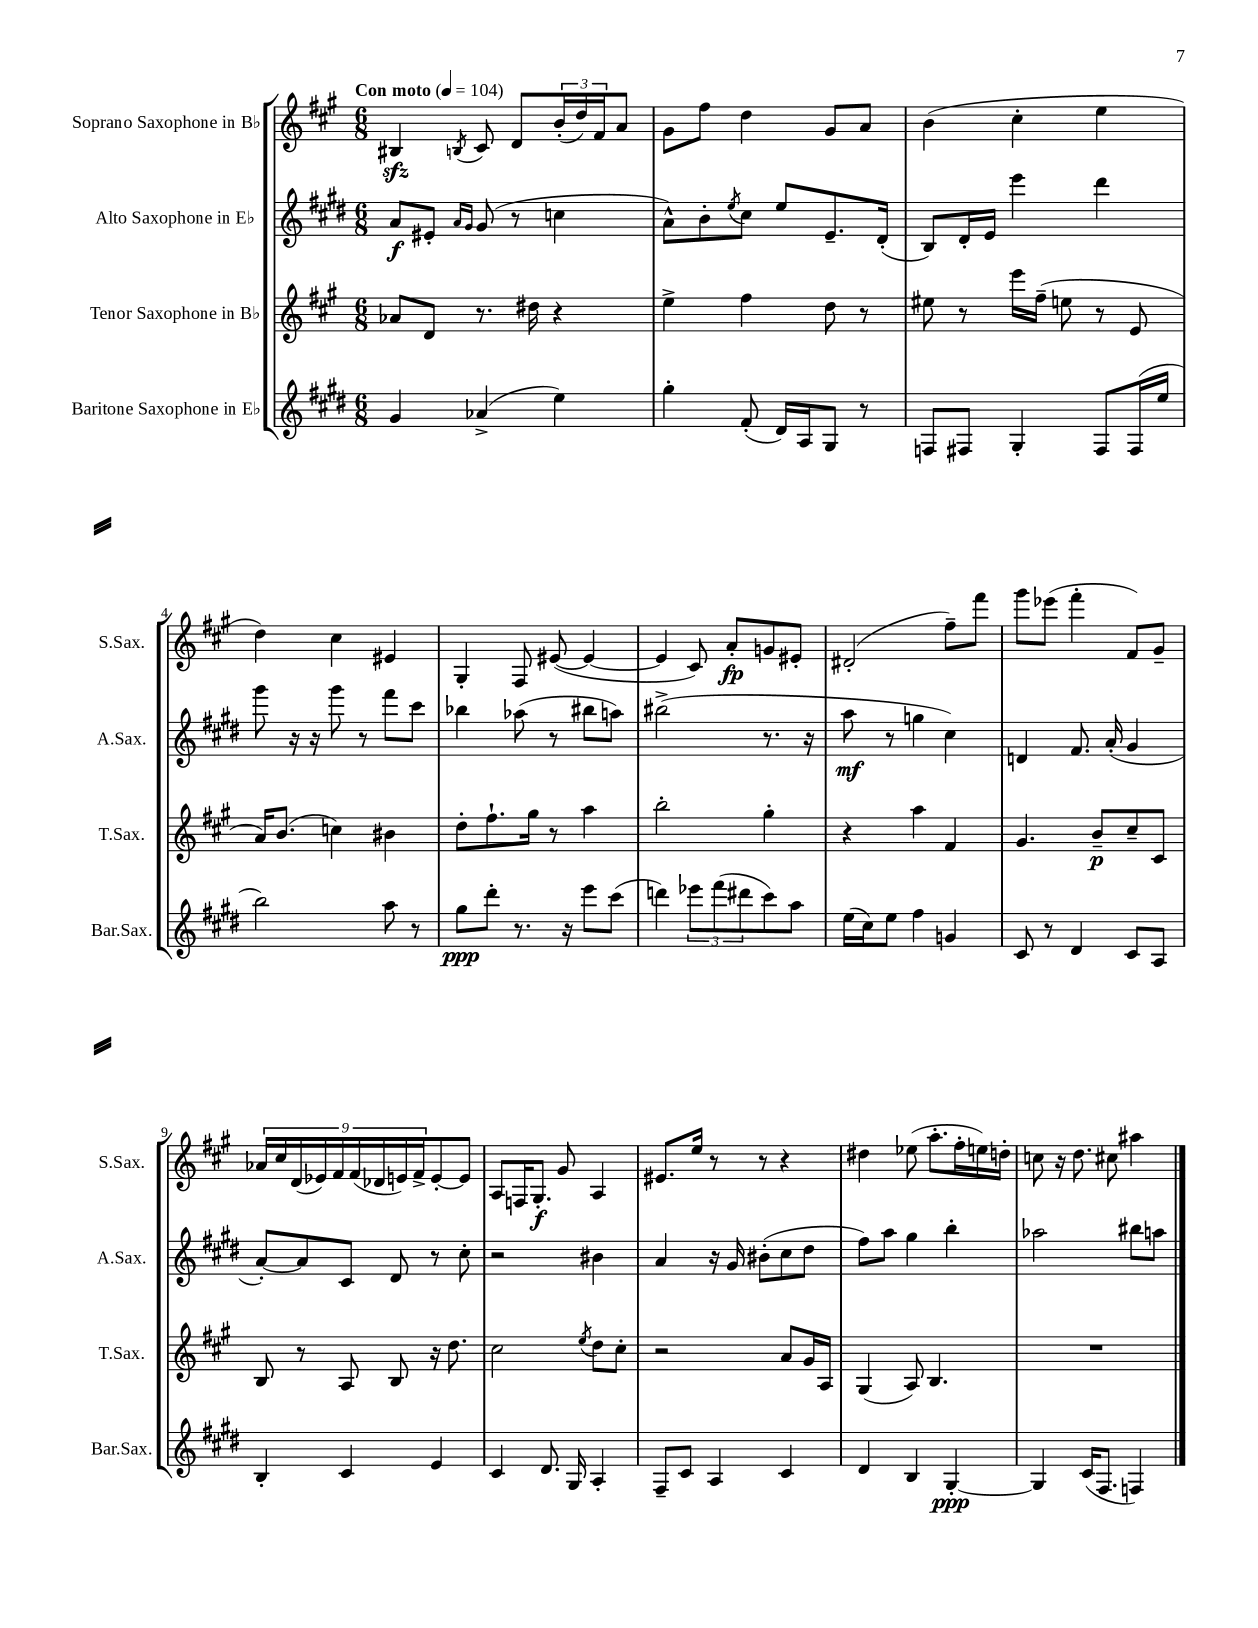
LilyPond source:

<<
\new StaffGroup <<
\new Staff = "s0" \with { instrumentName = "Soprano Saxophone in Bb" shortInstrumentName = "S.Sax." } {
    \clef treble \key a \major \numericTimeSignature \time 6/8 \tempo "Con moto" 4 = 104
    bis4\sfz \acciaccatura { b8 } cis'8 d'8 \tuplet 3/2 { b'16-.( d''16) fis'16 } a'8 |
    gis'8 fis''8 d''4 gis'8 a'8 |
    b'4( cis''4-. e''4 |
    d''4) cis''4 eis'4 |
    gis4-. fis8 eis'8~( eis'4~ |
    eis'4 cis'8) a'8-.\fp g'8 eis'8-. |
    dis'2-.( fis''8--) fis'''8 |
    gis'''8 ees'''8( fis'''4-. fis'8) gis'8-- |
    \tuplet 9/8 { aes'16 cis''16 d'16( ees'16) fis'16 fis'16( des'16 e'16) fis'16-> } e'8~-. e'8 |
    a8 f16 gis8.-.\f gis'8 a4 |
    eis'8. e''16 r8 r8 r4 |
    dis''4 ees''8( a''8.-. fis''16-. e''16) d''16-. |
    c''8 r16 d''8. cis''8 ais''4 \bar "|." |
}
\new Staff = "s1" \with { instrumentName = "Alto Saxophone in Eb" shortInstrumentName = "A.Sax." } {
    \clef treble \key e \major \numericTimeSignature \time 6/8
    a'8\f eis'8-. \grace { a'16 gis'16 } gis'8( r8 c''4 |
    a'8-^) b'8-. \acciaccatura { e''8 } cis''8 e''8 e'8.-- dis'16-.( |
    b8) dis'16-. e'16 e'''4 dis'''4 |
    gis'''8 r16 r16 gis'''8 r8 fis'''8 cis'''8 |
    bes''4 aes''8( r8 bis''8 a''8) |
    bis''2->( r8. r16 |
    a''8\mf r8 g''4 cis''4) |
    d'4 fis'8. a'16-.( gis'4 |
    a'8~-.) a'8 cis'8 dis'8 r8 cis''8-. |
    r2 bis'4 |
    a'4 r16 gis'16 bis'8-.( cis''8 dis''8 |
    fis''8) a''8 gis''4 b''4-. |
    aes''2 bis''8 a''8 \bar "|." |
}
\new Staff = "s2" \with { instrumentName = "Tenor Saxophone in Bb" shortInstrumentName = "T.Sax." } {
    \clef treble \key a \major \numericTimeSignature \time 6/8
    aes'8 d'8 r8. dis''16 r4 |
    e''4-> fis''4 d''8 r8 |
    eis''8 r8 e'''16 fis''16--( e''8 r8 e'8 |
    a'16) b'8.( c''4) bis'4 |
    d''8-. fis''8.-! gis''16 r8 a''4 |
    b''2-. gis''4-. |
    r4 a''4 fis'4 |
    gis'4. b'8--\p cis''8-- cis'8 |
    b8 r8 a8 b8 r16 d''8. |
    cis''2 \acciaccatura { e''8 } d''8 cis''8-. |
    r2 a'8 gis'16 a16 |
    gis4( a8) b4. |
    R2. \bar "|." |
}
\new Staff = "s3" \with { instrumentName = "Baritone Saxophone in Eb" shortInstrumentName = "Bar.Sax." } {
    \clef treble \key e \major \numericTimeSignature \time 6/8
    gis'4 aes'4->( e''4) |
    gis''4-. fis'8-.( dis'16) a16 gis8 r8 |
    f8 fis8 gis4-. fis8 fis16( e''16 |
    b''2) a''8 r8 |
    gis''8\ppp dis'''8-. r8. r16 e'''8 cis'''8( |
    d'''4) \tuplet 3/2 { ees'''8 fis'''8( dis'''8 } cis'''8) a''8 |
    e''16( cis''16) e''8 fis''4 g'4 |
    cis'8 r8 dis'4 cis'8 a8 |
    b4-. cis'4 e'4 |
    cis'4 dis'8. gis16 a4-. |
    fis8-- cis'8 a4 cis'4 |
    dis'4 b4 gis4~-.\ppp |
    gis4 cis'16( fis8. f4) \bar "|." |
}
>>
>>
